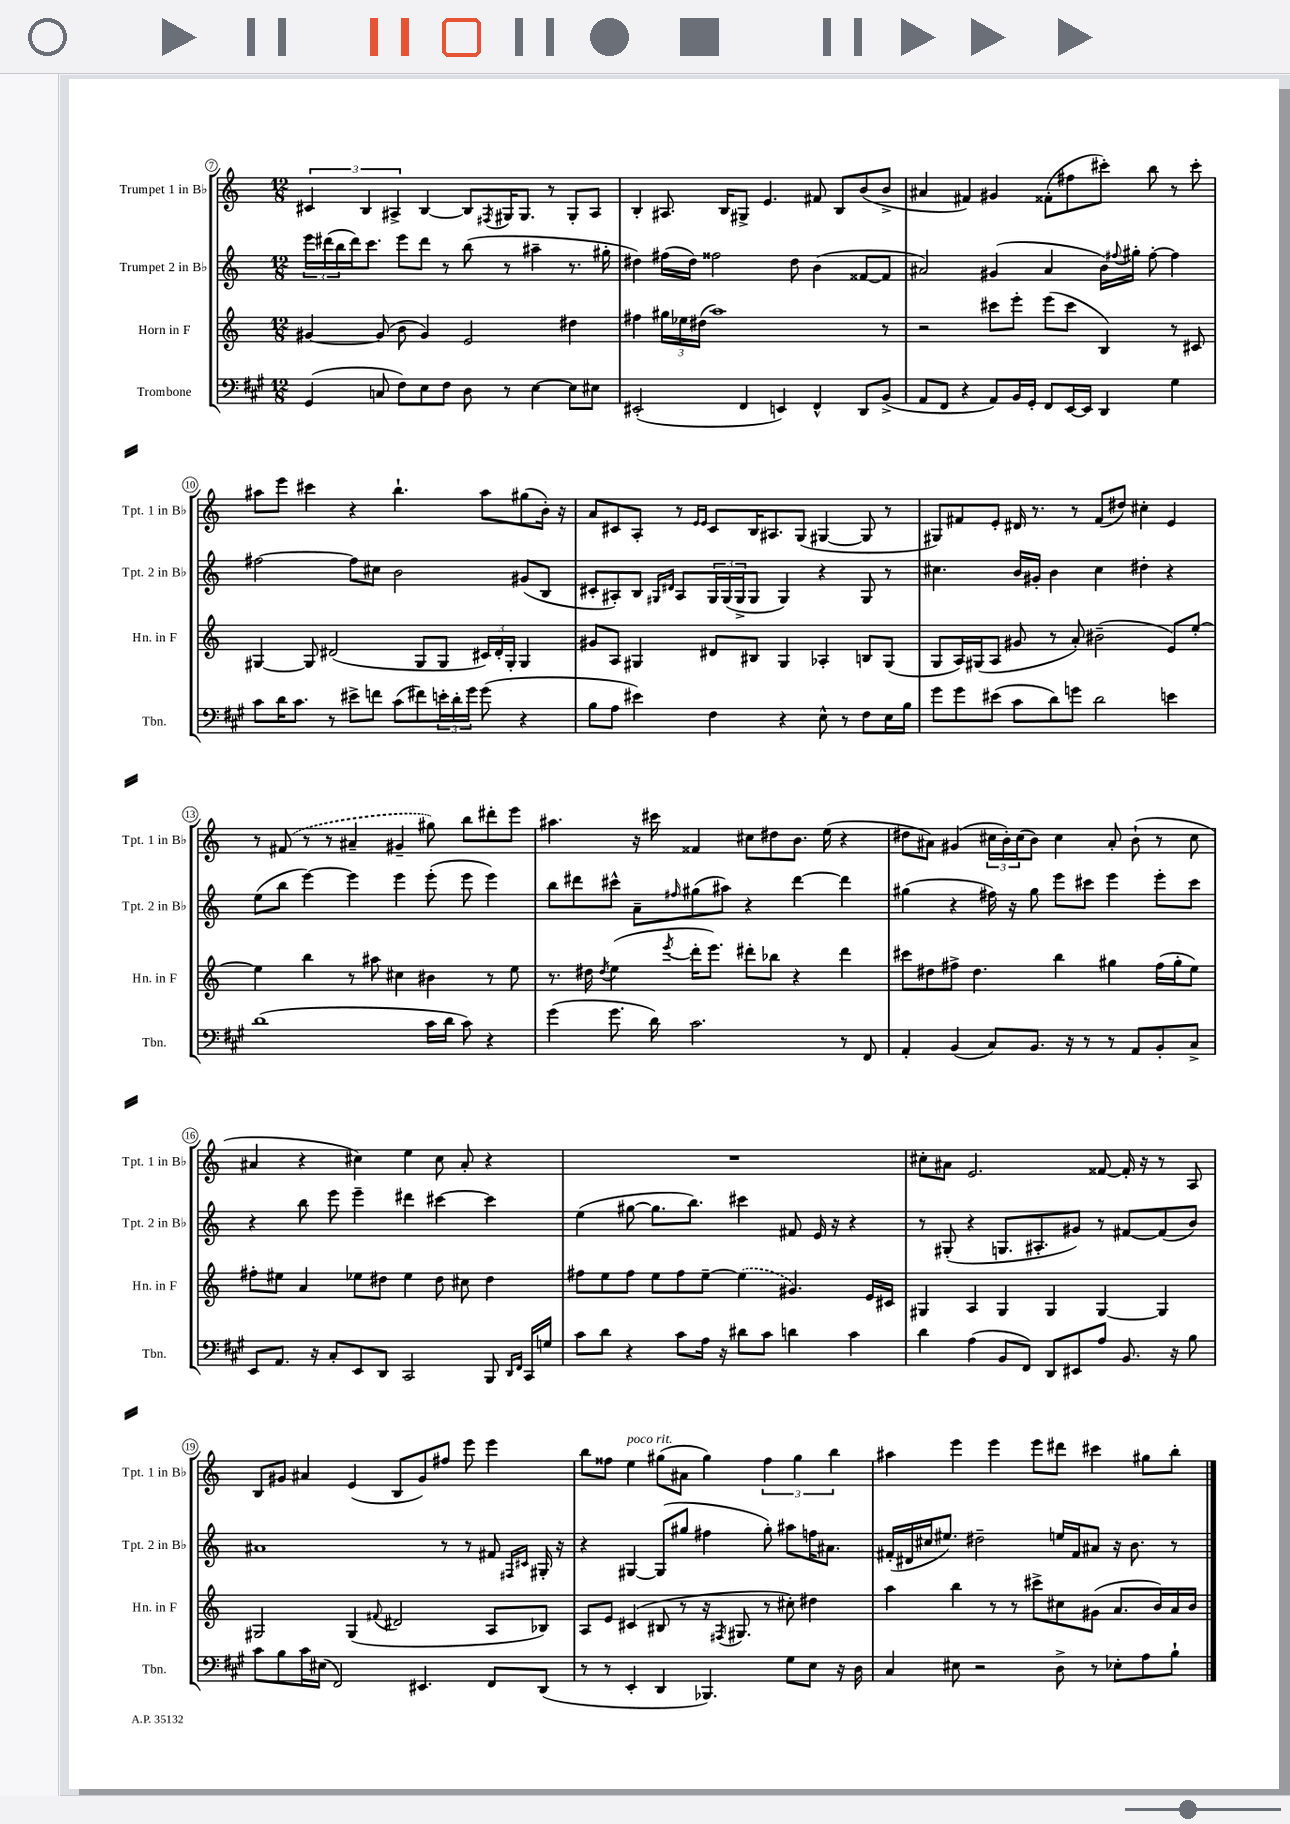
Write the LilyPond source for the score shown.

<<
\new StaffGroup <<
\new Staff = "s0" \with { instrumentName = "Trumpet 1 in Bb" shortInstrumentName = "Tpt. 1 in Bb" } {
    \clef treble \key c \major \numericTimeSignature \time 12/8
    \tuplet 3/2 { cis'4 b4 ais4-> } b4~ b8 \acciaccatura { fis8 } gis16 gis8. r8 gis8-. ais8 |
    b4-. ais8. b16 gis8-> e'4. fis'8 b8 b'8( b'8-> |
    ais'4 fis'4) gis'4 fisis'8-.( fis''8 cis'''8-.) b''8 r8 cis'''8-. |
    ais''8 e'''8 cis'''4 r4 b''4.-! ais''8 gis''8( b'16-.) r16 |
    a'8 cis'8 a8-. r8 \grace { e'16 e'16 } cis'8 b16 ais8. g8( gis4~ gis8 r8 |
    gis8) fis'8 e'8-. dis'16 r8. r8 fis'8( dis''8) cis''4-. e'4 |
    r8 \once \slurDashed fis'8( r8 r8 ais'4-- gis'4-- gis''8) b''8 dis'''8-. e'''8 |
    ais''4. r16 cis'''16 fisis'4 cis''8 dis''8 b'8. e''16( r4 |
    dis''8 ais'8) gis'4( \tuplet 3/2 { cis''16 b'16-.) cis''16( } b'8) cis''4 ais'8-. b'8-!( r8 cis''8 |
    ais'4 r4 cis''4) e''4 cis''8 ais'8-. r4 |
    R1. |
    cis''8-. ais'8 e'2. fisis'8~ fisis'16-. r16 r8 a8 |
    b8 gis'8 ais'4 e'4( b8 gis'8) fis''8 e'''8 e'''4 |
    b''8 fisis''8 e''4^\markup { \italic "poco rit." } gis''8( ais'8 gis''4) \tuplet 3/2 { fisis''4 gis''4 b''4 } |
    ais''4 e'''4 e'''4 e'''8 dis'''8 cis'''4 gis''8 b''8-. \bar "|." |
}
\new Staff = "s1" \with { instrumentName = "Trumpet 2 in Bb" shortInstrumentName = "Tpt. 2 in Bb" } {
    \clef treble \key c \major \numericTimeSignature \time 12/8
    \tuplet 3/2 { e'''16 dis'''16( b''16 } dis'''16) c'''8. e'''8 dis'''8 r8 b''8( r8 ais''4-- r8. gis''16-. |
    dis''4) fis''16( dis''16) fisis''2 dis''8 b'4( fisis'8~ fisis'8 |
    ais'2) gis'4( ais'4 b'16) \appoggiatura { fis''8 } gis''16-. fis''8~-. fis''4 |
    fis''2~ fis''8 cis''8 b'2 gis'8( b8 |
    cis'8-. ais8-.) b8 \grace { gis16 dis'16 } ais8 \tuplet 3/2 { gis16 gis16( gis16-> } gis8 gis4) r4 gis8 r8 |
    cis''4. b'16 gis'16-. b'4 cis''4 dis''4-. r4 |
    e''8( b''8 e'''4~) e'''4 e'''4 e'''8-.( e'''8 e'''4) |
    b''8 dis'''8 cis'''8-^ a'8-- \grace { fis''16 } gis''8( ais''8) r4 dis'''4~ dis'''4 |
    gis''4( r4 fis''16) r16 gis''8 e'''8 cis'''8 e'''4 e'''8-. cis'''8 |
    r4 b''8 e'''8 e'''4-- dis'''4 cis'''4~ cis'''4 |
    e''4( gis''8~ gis''8. b''8.) cis'''4 fis'8 e'16 r16 r4 |
    r8 gis8-.( r4 g8. ais8.-. gis'8) r8 fis'8~ fis'8( b'8) |
    ais'1 r8 r8 fis'8 \grace { fis16 cis'16 } gis16-. r16 |
    r4 gis4~ gis8( gis''8 fis''4 gis''8-.) ais''8 f''16 ais'8. |
    fis'16-.( dis'16 cis''16 eis''8.) dis''2-- e''16 fis'16 ais'8 r16 b'8. r8 \bar "|." |
}
\new Staff = "s2" \with { instrumentName = "Horn in F" shortInstrumentName = "Hn. in F" } {
    \clef treble \key c \major \numericTimeSignature \time 12/8
    gis'4~ gis'8( b'8 gis'4) e'2 dis''4 |
    fis''4 \tuplet 3/2 { gis''16 ees''16 dis''16( } a''1) r8 |
    r2 cis'''8 e'''8-. e'''8( cis'''8 b4) r8 cis'8 |
    gis4~ gis8 dis'2( gis8 gis8 \tuplet 3/2 { cis'16) dis'16-. gis16-. } gis4 |
    gis'8 a8 gis4 dis'8 bis8 gis4 aes4-. b8 gis8( |
    g8 a16) gis16( a8 gis'8 r8 a'8-.) bis'2--( e'8) e''8~-. |
    e''4 b''4 r8 ais''8 cis''4 bis'4 r8 e''8 |
    r8. dis''16 \acciaccatura { dis''8 } e''4( \acciaccatura { e'''8 } d'''16-. e'''8.) dis'''8-. bes''8 r4 dis'''4 |
    cis'''8 dis''8 fis''8-> dis''4. b''4 gis''4 fis''16( gis''16-. e''8) |
    fis''8-. eis''8 a'4 ees''8 dis''8 ees''4 dis''8 cis''8 dis''4 |
    fis''8 e''8 fis''8 e''8 fis''8 e''8~-- \once \slurDashed e''4( gis'4.) e'16 cis'16 |
    gis4 a4 gis4 gis4 gis4~ gis4 |
    gis2 gis4( \appoggiatura { fis'8 } dis'2 a8 bes8) |
    a8 e'8 cis'4( bis8 r8 r16 \acciaccatura { fis8 } gis8. r8 cis''8-.) dis''4 |
    a''4 b''4 r8 r8 cis'''8-> cis''8 gis'8( a'8. b'16) a'16 b'16 \bar "|." |
}
\new Staff = "s3" \with { instrumentName = "Trombone" shortInstrumentName = "Tbn." } {
    \clef bass \key a \major \numericTimeSignature \time 12/8
    gis,4( c8 fis8) e8 fis8 d8 r8 e4~ e8 eis8 |
    eis,2-.( fis,4 e,4) fis,4-^ d,8 b,8->( |
    a,8 fis,8 r4 a,8) b,16 gis,16-. fis,8 e,16~ e,16 d,4 gis4 |
    cis'8 d'16 cis'8. r8 eis'8-> f'8 cis'8( fis'8) \tuplet 3/2 { e'16-. d'16-. gis'16 } gis'8( r4 |
    b8 a8 eis'4) fis4 r4 e8-^ r8 fis8 e16 b16 |
    gis'8 gis'8 eis'8( cis'8 d'8) g'8 d'2 e'4 |
    d'1( cis'16 d'16 cis'8) r4 |
    gis'4( gis'8. d'16) cis'2. r8 fis,8 |
    a,4-. b,4( cis8) b,8. r16 r8 r8 a,8 b,8-. cis8-> |
    e,8 a,8. r16 cis8-. e,8 d,8 cis,2 b,,8 \grace { d,16 fis,16 } cis,16 g16 |
    cis'8 d'8 r4 cis'8 a16 r16 dis'8 cis'8 d'4 cis'4 |
    d'4 a4( b,8 fis,8) d,8 eis,8 a8 b,8. r16 b8 |
    cis'8 b8 cis'16 eis16( fis,2) eis,4. fis,8 d,8( |
    r8 r8 e,4-. d,4 bes,,4.) gis8 e8 r16 d16 |
    cis4 eis8 r2 d8-> r8 ees8-. a8 b8-! \bar "|." |
}
>>
>>
\layout { \context { \Score currentBarNumber = #7 \override BarNumber.stencil = #(make-stencil-circler 0.1 0.3 ly:text-interface::print) } }
